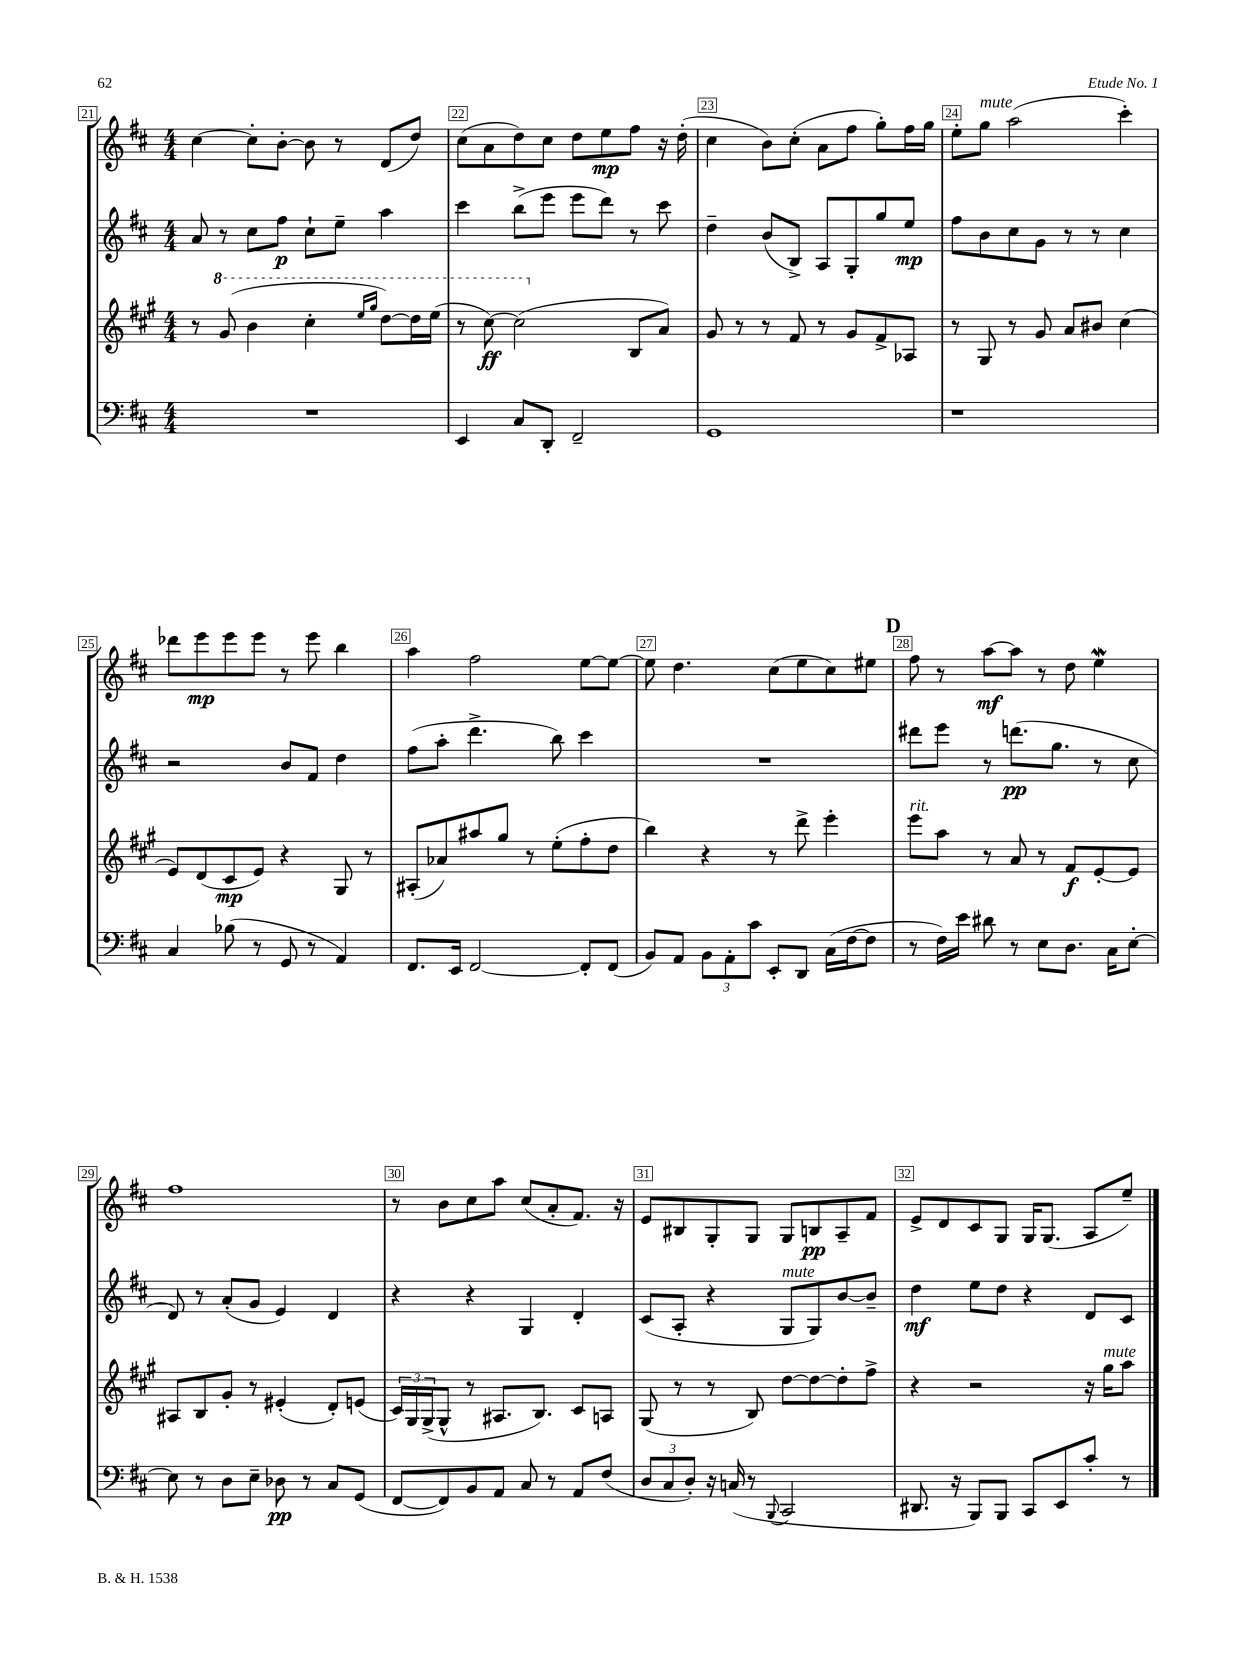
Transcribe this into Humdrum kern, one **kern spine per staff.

**kern	**dynam	**kern	**dynam	**kern	**dynam	**kern	**dynam
*part4	*part4	*part3	*part3	*part2	*part2	*part1	*part1
*staff4	*staff4	*staff3	*staff3	*staff2	*staff2	*staff1	*staff1
*clefF4	*	*clefG2	*	*clefG2	*	*clefG2	*
*k[f#c#]	*	*k[f#c#g#]	*	*k[f#c#]	*	*k[f#c#]	*
*M4/4	*	*M4/4	*	*M4/4	*	*M4/4	*
=21	=21	=21	=21	=21	=21	=21	=21
1r	.	8r	.	8a/	.	[4cc#\	.
*	*	*8va	*	*	*	*	*
.	.	(8gg#/	.	8r	.	.	.
.	.	4bb\	.	8cc#\L	.	8cc#'\L]	.
.	.	.	.	8ff#\J	p	[8b'\J	.
.	.	4ccc#'\	.	8cc#`\L	.	8b\]	.
.	.	.	.	8ee~\J	.	8r	.
.	.	16qqeee/LL	.	.	.	.	.
.	.	16qqggg#/JJ	.	.	.	.	.
.	.	[8ddd\L)	.	4aa\	.	(8d/L	.
.	.	16ddd\L]	.	.	.	8dd/J)	.
.	.	(16eee\JJ	.	.	.	.	.
=22	=22	=22	=22	=22	=22	=22	=22
4EE/	.	8r	.	4ccc#\	.	(8cc#\L	.
.	.	[8ccc#\)	ff	.	.	8a\	.
8C#/L	.	(2ccc#\]	.	(8bb^\L	.	8dd\)	.
8DD'/J	.	.	.	8eee\J	.	8cc#\J	.
2FF#~/	.	.	.	8eee\L	.	8dd\L	.
.	.	.	.	8ddd\J)	.	8ee\	mp
*	*	*X8va	*	*	*	*	*
.	.	8B/L	.	8r	.	8ff#\J	.
.	.	8a/J)	.	8ccc#\	.	16r	.
.	.	.	.	.	.	(16dd'\	.
=23	=23	=23	=23	=23	=23	=23	=23
1GG	.	8g#/	.	4dd~\	.	4cc#\	.
.	.	8r	.	.	.	.	.
.	.	8r	.	(8b/L	.	8b\L)	.
.	.	8f#/	.	8B^/J)	.	(8cc#'\J	.
.	.	8r	.	8A/L	.	8a\L	.
.	.	8g#/L	.	8G'/	.	8ff#\J	.
.	.	8f#^/	.	8gg/	.	8gg'\L)	.
.	.	8A-X/J	.	8ee/J	mp	16ff#\L	.
.	.	.	.	.	.	16gg\JJ	.
=24	=24	=24	=24	=24	=24	=24	=24
1r	.	8r	.	8ff#\L	.	8ee'\L	.
!	!	!	!	!	!	!LO:TX:a:i:t=mute	!
.	.	8G#/	.	8b\	.	8gg\J	.
.	.	8r	.	8cc#\	.	(2aa\	.
.	.	8g#/	.	8g\J	.	.	.
.	.	8a/L	.	8r	.	.	.
.	.	8b#X/J	.	8r	.	.	.
.	.	(4cc#\	.	4cc#\	.	4ccc#'\)	.
!!LO:LB:g=z
=25	=25	=25	=25	=25	=25	=25	=25
4C#/	.	8e/L)	.	2r	.	8ddd-X\L	.
.	.	(8d/	.	.	.	8eee\	mp
(8B-X\	.	8c#/	mp	.	.	8eee\	.
8r	.	8e/J)	.	.	.	8eee\J	.
8GG/	.	4r	.	8b/L	.	8r	.
8r	.	.	.	8f#/J	.	8eee\	.
4AA/)	.	8G#/	.	4dd\	.	4bb\	.
.	.	8r	.	.	.	.	.
=26	=26	=26	=26	=26	=26	=26	=26
8.FF#/L	.	(8A#X'/L	.	(8ff#\L	.	4aa\	.
.	.	8a-X/)	.	8aa'\J	.	.	.
16EE/Jk	.	.	.	.	.	.	.
[2FF#/	.	8aa#X/	.	4.ddd^\	.	2ff#\	.
.	.	8gg#/J	.	.	.	.	.
.	.	8r	.	.	.	.	.
.	.	(8ee'\L	.	8bb\)	.	.	.
8FF#'/L]	.	8ff#'\	.	4ccc#\	.	[8ee\L	.
(8FF#/J	.	8dd\J	.	.	.	8ee\J_	.
=27	=27	=27	=27	=27	=27	=27	=27
8BB/L)	.	4bb\)	.	1r	.	8ee\]	.
8AA/J	.	.	.	.	.	4.dd\	.
12BB\L	.	4r	.	.	.	.	.
12AA'\	.	.	.	.	.	.	.
12c#\J	.	.	.	.	.	.	.
8EE'/L	.	8r	.	.	.	(8cc#\L	.
8DD/J	.	8ddd^\	.	.	.	8ee\	.
(16C#\LL	.	4eee'\	.	.	.	8cc#\)	.
[16F#\J	.	.	.	.	.	.	.
8F#\J]	.	.	.	.	.	8ee#X\J	.
!!LO:REH:place=s1:t=D
=28	=28	=28	=28	=28	=28	=28	=28
!	!	!LO:TX:a:i:t=rit.	!	!	!	!	!
8r	.	8eee\L	.	8ddd#X\L	.	8ff#\	.
16F#\LL)	.	8aa\J	.	8eee\J	.	8r	.
16e\JJ	.	.	.	.	.	.	.
8d#X\	.	8r	.	8r	.	[8aa\L	mf
8r	.	8a/	.	(8.dddn\L	pp	8aa\J]	.
8E\L	.	8r	.	.	.	8r	.
.	.	.	.	8.gg\J	.	.	.
8.D\J	.	8f#/L	f	.	.	8dd\	.
.	.	[8e'/	.	8r	.	4eeW\	.
16C#\KL	.	.	.	.	.	.	.
[8E'\J	.	8e/J]	.	8cc#\	.	.	.
!!LO:LB:g=z
=29	=29	=29	=29	=29	=29	=29	=29
8E\]	.	8A#X/L	.	8d/)	.	1ff#	.
8r	.	8B/	.	8r	.	.	.
8D\L	.	8g#'/J	.	(8a'/L	.	.	.
8E~\J	.	8r	.	8g/J	.	.	.
8D-X\	pp	(4e#X'/	.	4e/)	.	.	.
8r	.	.	.	.	.	.	.
8C#/L	.	8d'/L)	.	4d/	.	.	.
(8GG/J	.	(8en/J	.	.	.	.	.
=30	=30	=30	=30	=30	=30	=30	=30
[8FF#/L	.	24c#/LL)	.	4r	.	8r	.
.	.	24G#/	.	.	.	.	.
.	.	(24G#^/J	.	.	.	.	.
8FF#/])	.	8G#^^/J	.	.	.	8b\L	.
8BB/	.	8r	.	4r	.	8cc#\	.
8AA/J	.	8.A#X/L	.	.	.	8aa\J	.
8C#/	.	.	.	4G/	.	(8cc#/L	.
.	.	8.B/J)	.	.	.	.	.
8r	.	.	.	.	.	8a'/	.
8AA/L	.	8c#/L	.	4d'/	.	8.f#/J)	.
(8F#/J	.	8An/J	.	.	.	.	.
.	.	.	.	.	.	16r	.
=31	=31	=31	=31	=31	=31	=31	=31
12D/L	.	(8G#/	.	(8c#/L	.	8e/L	.
12C#/	.	.	.	.	.	.	.
.	.	8r	.	8A'/J	.	8B#X/	.
12D'/J)	.	.	.	.	.	.	.
16r	.	8r	.	4r	.	8G'/	.
(16Cn/	.	.	.	.	.	.	.
8r	.	8B/)	.	.	.	8G/J	.
8qqBBB/	.	.	.	.	.	.	.
!	!	!	!	!LO:TX:a:i:t=mute	!	!	!
2CC#/	.	[8dd\L	.	8G/L	.	8G/L	.
.	.	8dd\_	.	8G/)	.	8Bn/	pp
.	.	8dd'\]	.	[8b/	.	8A~/	.
.	.	8ff#^\J	.	8b~/J]	.	8f#/J	.
=32	=32	=32	=32	=32	=32	=32	=32
8.DD#X/	.	4r	.	4dd\	mf	8e^/L	.
.	.	.	.	.	.	8d/	.
16r	.	.	.	.	.	.	.
8BBB/L)	.	2r	.	8ee\L	.	8c#/	.
8BBB/J	.	.	.	8dd\J	.	8G/J	.
8CC#/L	.	.	.	4r	.	16G/KL	.
.	.	.	.	.	.	(8.G/J	.
8EE/	.	.	.	.	.	.	.
8c#'/J	.	16r	.	8d/L	.	8A/L	.
!	!	!LO:TX:a:i:t=mute	!	!	!	!	!
.	.	16gg#\KL	.	.	.	.	.
8r	.	8aa\J	.	8c#/J	.	8ee~/J)	.
==	==	==	==	==	==	==	==
*-	*-	*-	*-	*-	*-	*-	*-
